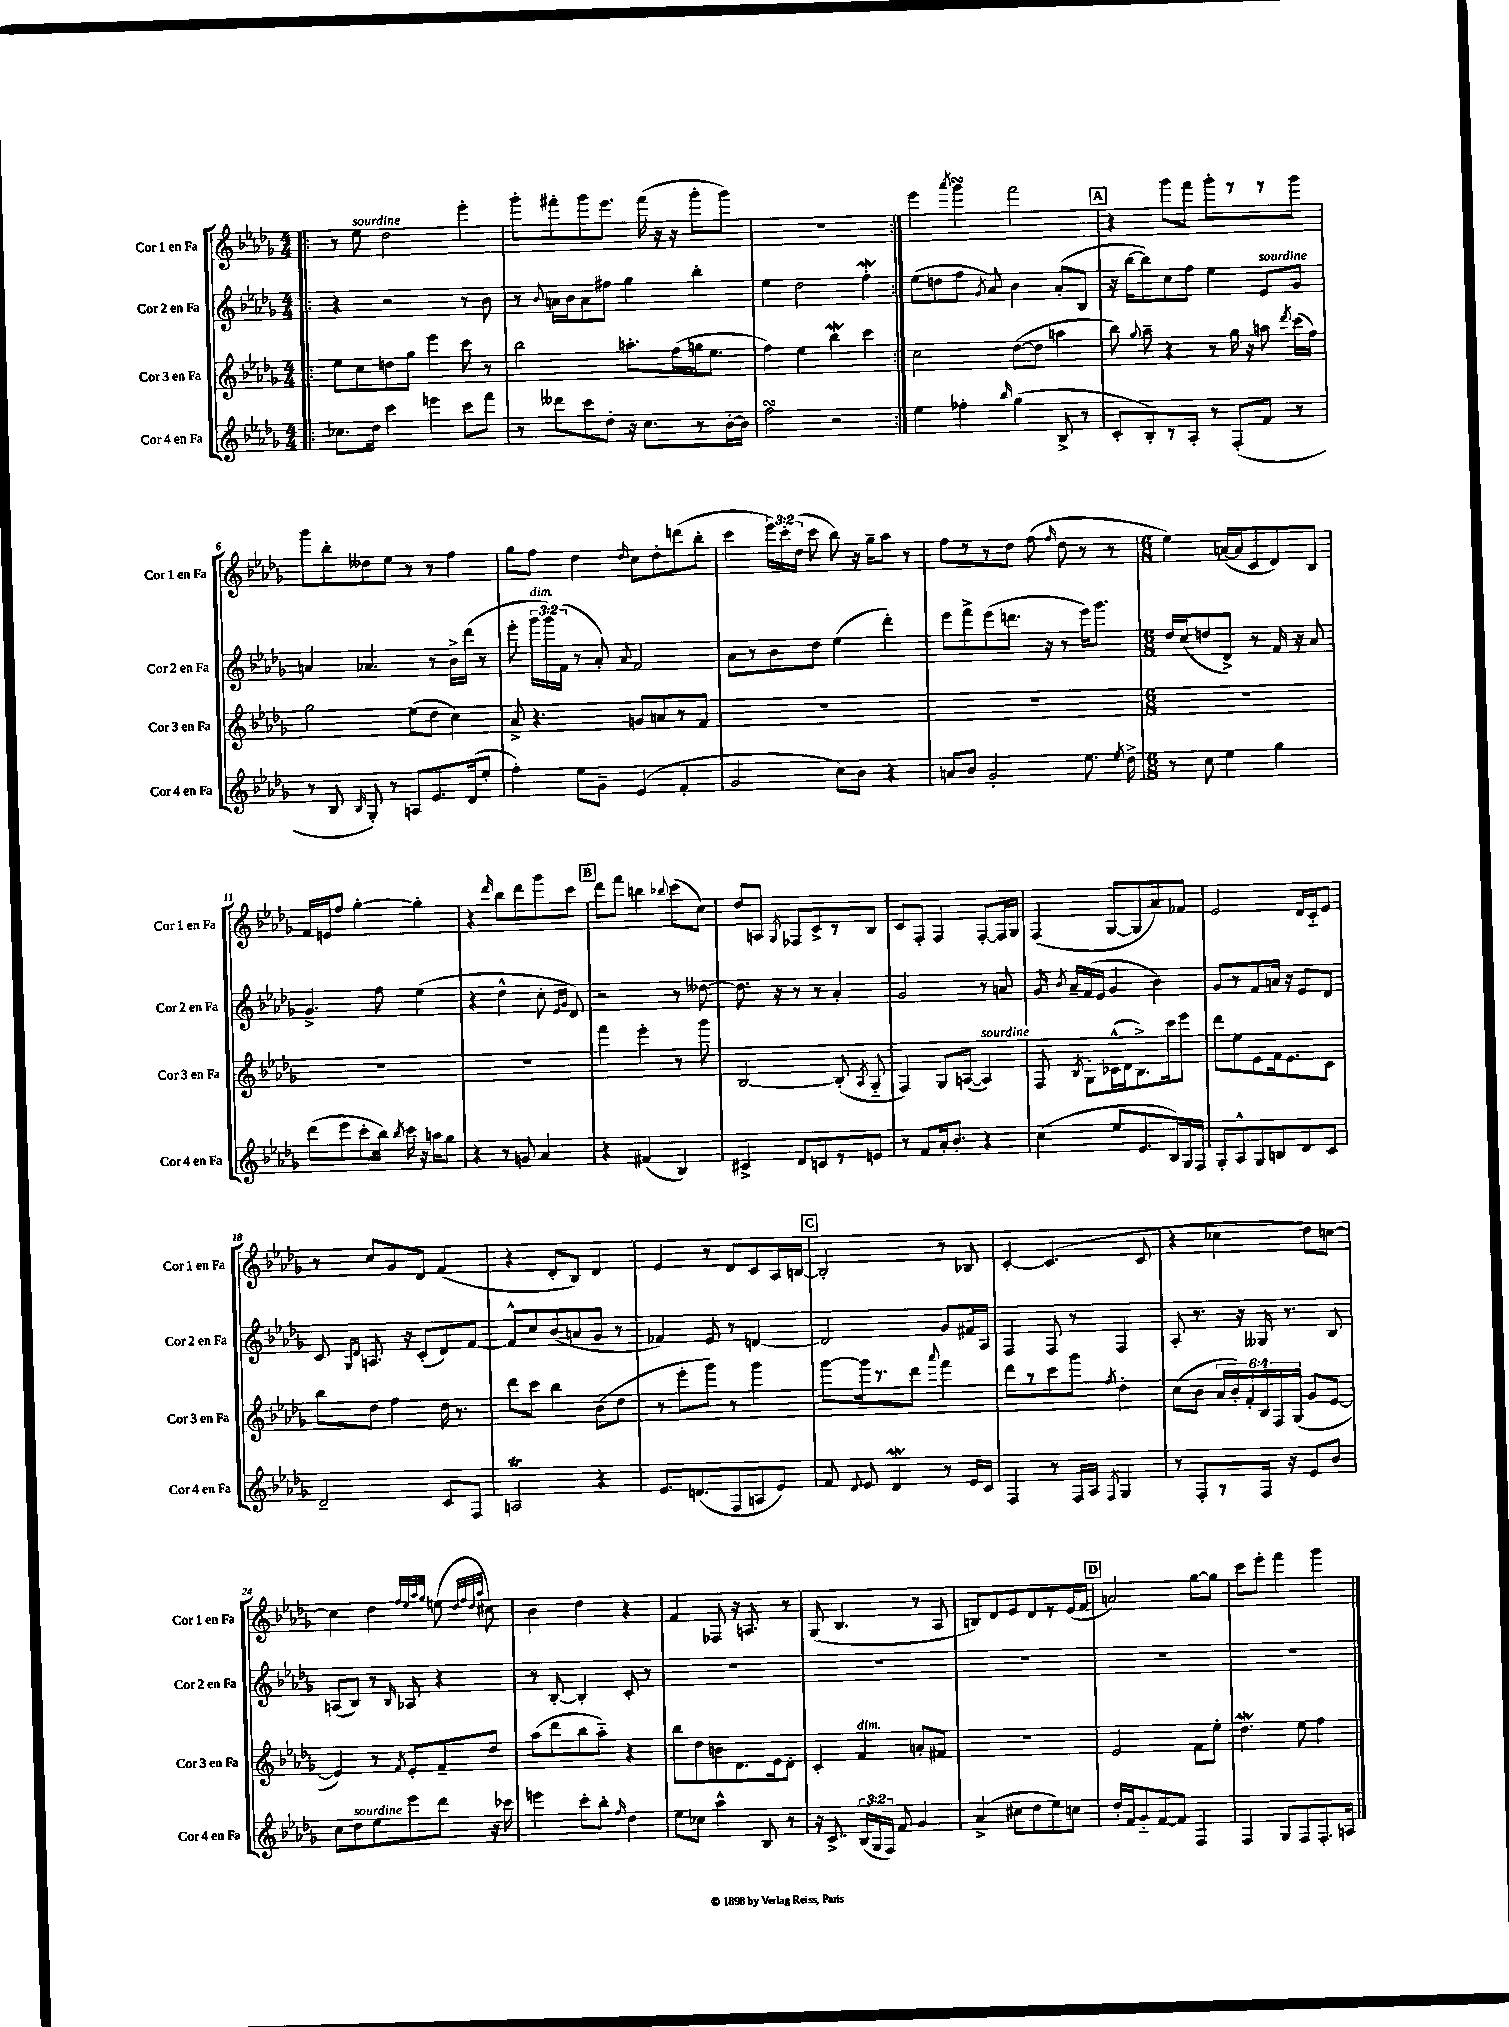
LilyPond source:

<<
\new StaffGroup <<
\new Staff = "s0" \with { instrumentName = "Cor 1 en Fa" shortInstrumentName = "Cor 1 en Fa" } {
    \clef treble \key des \major \numericTimeSignature \time 4/4 \override Staff.TupletNumber.text = #tuplet-number::calc-fraction-text
    \autoBeamOff \repeat volta 2 { \bar ".|:" r8 ees''8^\markup { \italic "sourdine" } des''2 ees'''4-. |
    ges'''8[-. fis'''8-. ges'''8 ees'''8.] fis'''16( r16 r16 ges'''8[-. ges'''8]) |
    R1 | }
    ees'''4 \acciaccatura { aes'''8 } ges'''4\turn f'''2 |
    \mark \markup { \box "A" } r4 ges'''8[ f'''8] ges'''8[-. r8 r8 ges'''8] |
    ges'''8[ bes''8-. deses''8 ees''8] r8 r8 f''4 |
    ges''8[ f''8] des''4 \grace { des''16 } c''8[ des''8-. d'''8( bes''8]-. |
    c'''4 \tuplet 3/2 { ees'''16[) c'''16-. des''16]( } c'''8 bes''8) r16 ges''16[-- aes''8] r8 |
    f''8[ r8 r8 des''8] f''8( \grace { f''16 } des''8 r8 r8 |
    \numericTimeSignature \time 6/8 ees''4) a'16[~( a'16 c'8 des'8) bes8] |
    f'16[ e'16 f''8] ges''4~-. ges''4-. |
    r4 \grace { des'''16 } bes''8[ des'''8 ges'''8 c'''8] |
    \mark \markup { \box "B" } des'''8[ f'''8] b''4 \appoggiatura { bes''8 } c'''8[( c''8]) |
    des''8[ a8] \acciaccatura { ges8 } fes8[ c'8-> r8 bes8] |
    c'8[ f8]-. f4 f8[~-. f16 ges16] |
    f4( ges8[~ ges8 aes'8) fes'8] |
    ees'2 des'16[ c'16-_ ees'8] |
    r8 c''8[ ges'8 des'8] f'4( |
    r4 des'8[-. bes8]) des'4 |
    ees'4 r8 des'8[ c'8 aes16 b16]~ |
    \mark \markup { \box "C" } b2-. r8 bes8 |
    c'4~-. c'4.( c'8 |
    r4 ces''4 des''8[) c''8]~ |
    c''4 des''4 \grace { f''32[ ees''32 aes''32 ges''32] } e''8( \grace { des''32[ f''32 des''32 aes''32] } cis''8) |
    bes'4 des''4 r4 |
    f'4 fes8 r16 a8. r8 |
    ges8( bes4. r8 aes8 |
    b8[) des'8 ees'8 des'8 r8 ees'16( f'16] |
    \mark \markup { \box "D" } a'2) ges''8[~ ges''8] |
    c'''8[ ees'''8]-. f'''4 ges'''4 \bar "|." |
}
\new Staff = "s1" \with { instrumentName = "Cor 2 en Fa" shortInstrumentName = "Cor 2 en Fa" } {
    \clef treble \key des \major \numericTimeSignature \time 4/4 \override Staff.TupletNumber.text = #tuplet-number::calc-fraction-text
    \autoBeamOff \repeat volta 2 { \bar ".|:" r4 r2 r8 bes'8 |
    r8 \appoggiatura { bes'8 } a'16[ bes'16 a'8 fis''8] ges''4 bes''4-. |
    ees''4 des''2 f''4-.\mordent | }
    ees''8[( d''8 f''8] \acciaccatura { ges'8 } aes'8) bes'4 aes'8[-.( bes8] |
    \mark \markup { \box "A" } r16 bes''16[~ bes''8) c''8 f''8] ees''4 ees'8[^\markup { \italic "sourdine" } ges'8] |
    a'4 aes'4. r8 bes'16[-> des'''16]( r8 |
    ees'''8-. \tuplet 3/2 { ges'''16[^\markup { \italic "dim." } ges'''16) f'16]( } r8 aes'8-.) \appoggiatura { aes'8 } f'2 |
    aes'8[ r8 bes'8 des''8] ees''4( des'''4-.) |
    ees'''8[ f'''8-> ees'''8( d'''8.] r16 r8 ees'''16[) ges'''8.] |
    \numericTimeSignature \time 6/8 des''16[ c''16( d''8 des'8]->) r8 f'16 r16 aes'8 |
    ges'4.-> f''8 ees''4( |
    r4 des''4-^ c''8-. \grace { ees'16[ ges'16] } des'8) |
    \mark \markup { \box "B" } r2 r8 deses''8~ |
    deses''8. r16 r8 r8 aes'4-. |
    ges'2 r8 a'8 |
    ges'16 \acciaccatura { bes'8 } aes'16[-- f'16( ees'16] ges'4 bes'4) |
    ges'8[ r8 f'8 a'16] r16 ees'8[ des'8] |
    c'8 \grace { ges16[ des'16] } a8. r16 c'8[-.( des'8) f'8]~ |
    f'8[-^ c''8 bes'8( a'8 ges'8] r8 |
    fes'4) ees'8 r8 d'4~ |
    \mark \markup { \box "C" } d'2 ges'8[ fis'16 aes16] |
    f4 f8 r8 f4 |
    aes8-. r8. r16 geses16 r8. bes8 |
    a8[( bes8]) r8 \grace { bes16 } aes8 r4 |
    r8 bes8~-. bes4-. c'8-. r8 |
    R2. |
    R2. |
    R2. |
    \mark \markup { \box "D" } R2. |
    R2. \bar "|." |
}
\new Staff = "s2" \with { instrumentName = "Cor 3 en Fa" shortInstrumentName = "Cor 3 en Fa" } {
    \clef treble \key des \major \numericTimeSignature \time 4/4 \override Staff.TupletNumber.text = #tuplet-number::calc-fraction-text
    \autoBeamOff \repeat volta 2 { \bar ".|:" ees''8[ c''8 d''8 ges''8] ees'''4 c'''8 r8 |
    bes''2 a''8.[-. f''16( g''16 ees''8.] |
    f''4) ees''4 bes''4\mordent c'''4 | }
    c''2 des''8[~( des''8] a''4 |
    \mark \markup { \box "A" } bes''8) \appoggiatura { ges''8 } aes''8-- r4 r8 ges''16 r16 a''8 \acciaccatura { des'''8 } c'''16[( f''16]) |
    ges''2 ees''8[( des''8] c''4) |
    aes'8-> r4. g'8[ a'8 r8 f'8] |
    R1 |
    R1 |
    \numericTimeSignature \time 6/8 R2. |
    R2. |
    R2. |
    \mark \markup { \box "B" } f'''4 ees'''4-. r8 ges'''8 |
    bes2~ bes8-.( \acciaccatura { aes8 } ges8-_ |
    f4) ges8[ a8]~( a4^\markup { \italic "sourdine" }) |
    f8 \acciaccatura { bes8 } ges8[-. ces'16-^( des'16 bes8.->) c'''16 ees'''8] |
    des'''8[ ees''8 ees'8 f'16 ees'8. c'8] |
    bes''8[ des''8] f''4 des''16 r8. |
    des'''8[ c'''8] bes''4 bes'8[( des''8] |
    r8 ees'''8[-. ges'''8]) r8 ges'''4 |
    \mark \markup { \box "C" } ges'''8[~ ges'''16 r8. des'''8] \appoggiatura { aes'''8 } f'''4 |
    des'''8[ r8 c'''8 ges'''8] \acciaccatura { f''8 } des''4-. |
    c''8[( bes'8] \tuplet 6/4 { aes'16[ bes'16-.) f'16-. bes16 f16 ges16]( } ges'8[ ees'8]~ |
    ees'4) r8 \acciaccatura { f'8 } ees'8[-. f'8-- des''8] |
    aes''8[( des'''8 bes''8 aes''8]-_) r4 |
    bes''8[ des''8 b'8 des'8. ees'16 des'8]-. |
    c'4-. f'4^\markup { \italic "dim." } a'8[-. fis'8] |
    R2. |
    \mark \markup { \box "D" } ees'2 f'8[ ees''8]-. |
    des''4.\mordent ees''8 f''4 \bar "|." |
}
\new Staff = "s3" \with { instrumentName = "Cor 4 en Fa" shortInstrumentName = "Cor 4 en Fa" } {
    \clef treble \key des \major \numericTimeSignature \time 4/4 \override Staff.TupletNumber.text = #tuplet-number::calc-fraction-text
    \autoBeamOff \repeat volta 2 { \bar ".|:" ces''8.[ des''16] c'''4 e'''4 c'''8[ f'''8] |
    r8 deses'''8[ c'''8 des''8]-. r16 c''8.[ r8 bes'16~-. bes'16] |
    f''2\turn r2 | }
    ees''4 fes''4-. \grace { bes''16 } ges''4( bes8-> r8 |
    \mark \markup { \box "A" } c'8[-. bes8-.) r8 aes8]-. r8 f8[-.( f'8] r8 |
    r8 bes8 \grace { bes16 } ges8-.) r8 a8[ ees'8. des'16( ees''8]-. |
    f''4-.) ees''8[ ges'8]-- ees'4( f'4-. |
    ges'2 c''8[) bes'8] r4 |
    a'8[ bes'8] ges'2-. ees''8. \acciaccatura { ees''8 } des''16-> |
    \numericTimeSignature \time 6/8 r8 c''8 ees''4 ges''4 |
    des'''8[( ees'''8 c'''8-. bes''16]) \acciaccatura { bes''8 } c'''16 r16 a''16[ ges''8] |
    r4 r8 g'8 aes'4 |
    \mark \markup { \box "B" } r4 fis'4( bes4) |
    cis'4-> des'8[ c'8 r8 e'8] |
    r8 f'8[ aes'16-. bes'8.]-. r4 |
    c''4( ees''8[ ees'8. bes16) ges16 f16] |
    ges8[-. aes8-^ ges8 b8 des'8 c'8] |
    des'2-- c'8[ f8] |
    a2\trill r4 |
    ees'8.[ d'8.( f8 a8 ees'8]) |
    \mark \markup { \box "C" } f'8 \appoggiatura { des'8 } ees'8 des'4\mordent r8 ees'16[ c'16] |
    f4 r8 f16[ aes16] \acciaccatura { f8 } ges4 |
    r8 f8[-. r8 f16] r16 ees'8[ bes'8] |
    c''8[ des''8^\markup { \italic "sourdine" } ees''8 ees'''8 des'''8] r16 ces'''16 |
    e'''4 c'''8[-. bes''8]-. \grace { f''16 } des''4 |
    ees''8[ ces''8] aes''4-^ bes8 r8 |
    r16 c'8.-> \tuplet 3/2 { bes16[( ges16 f16]) } f'8 ges'4 |
    aes'4->( cis''8[ des''8 ees''8) c''8] |
    \mark \markup { \box "D" } des''16[-. f'16 ges'8-_ f'8~ f'8] f4 |
    f4 ges8[ f8 f8.-. a16] \bar "|." |
}
>>
>>
